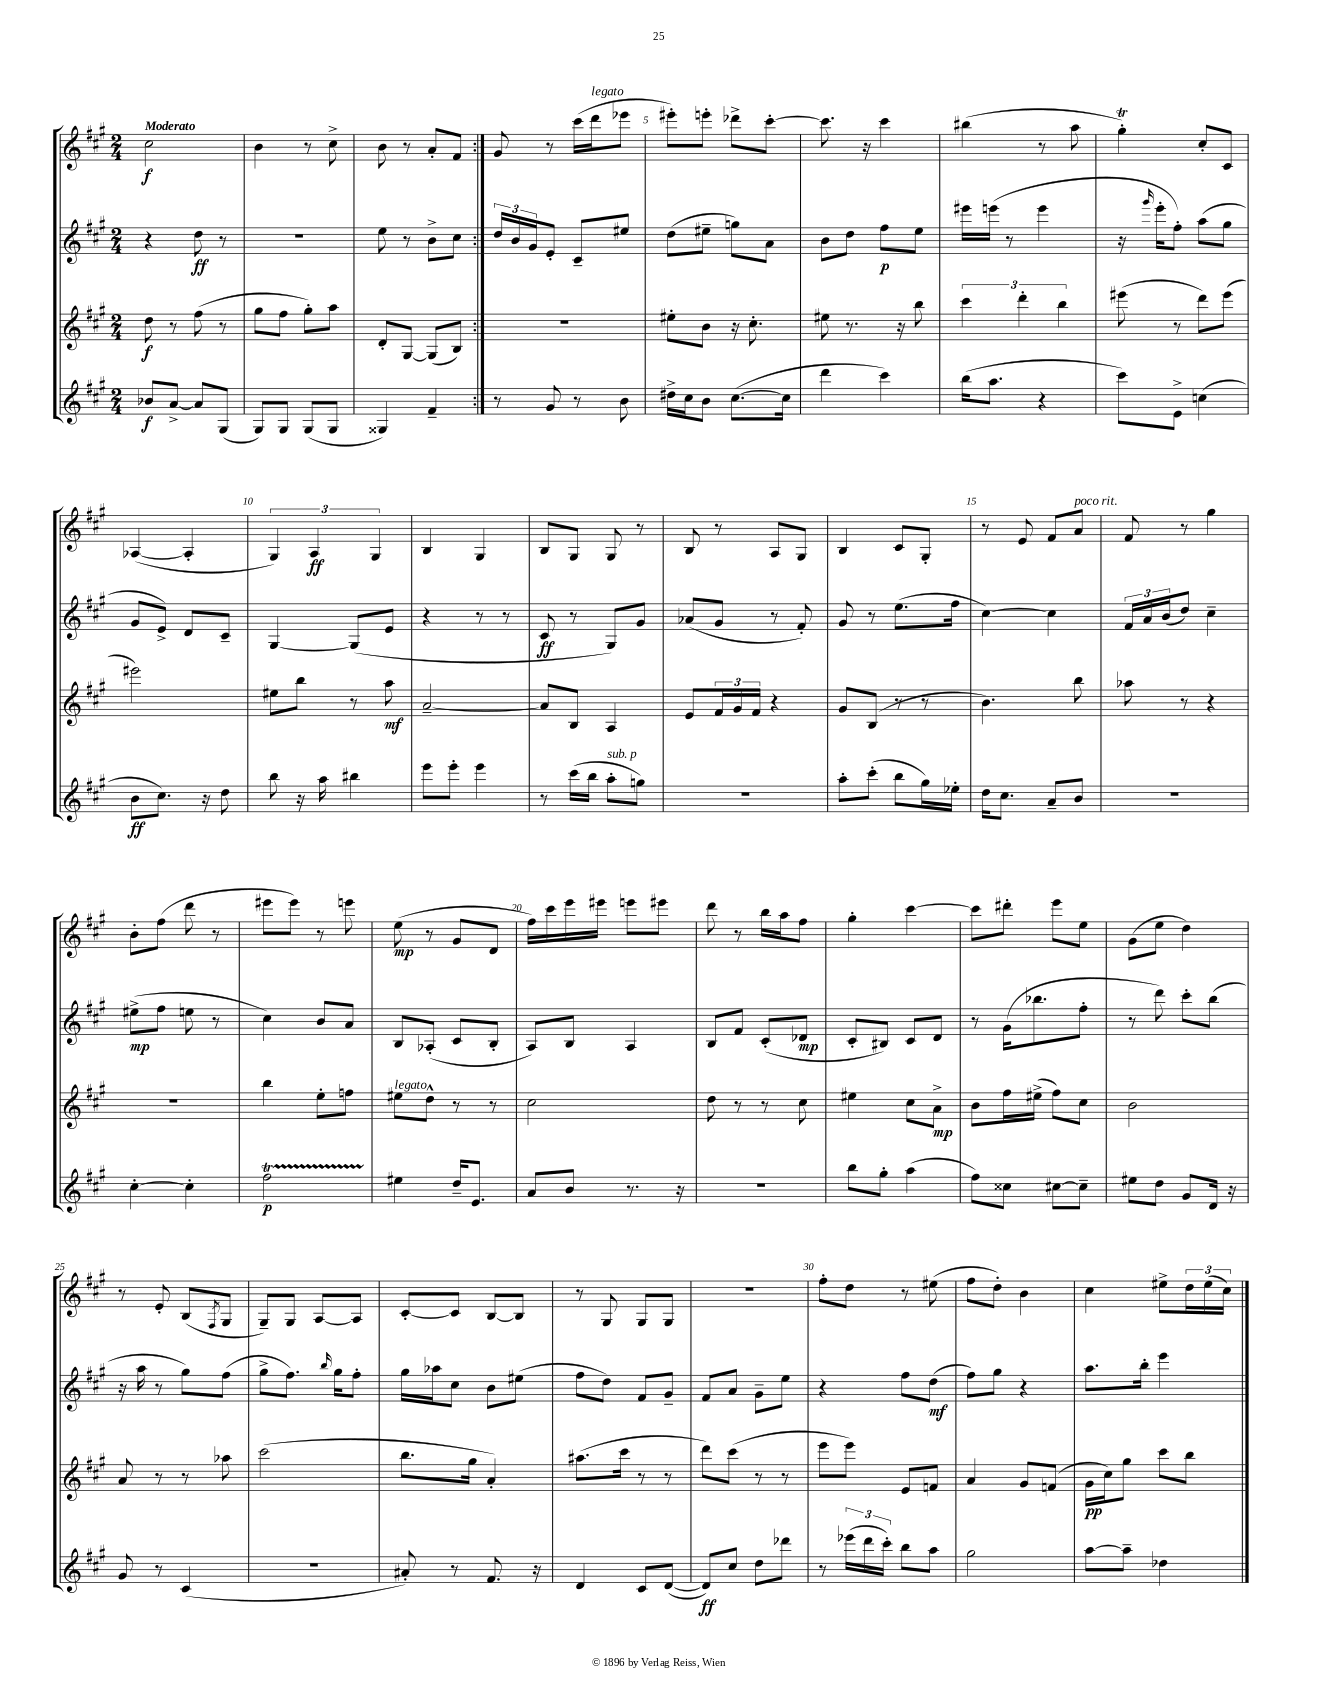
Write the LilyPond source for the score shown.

<<
\new StaffGroup <<
\new Staff = "s0" {
    \clef treble \key a \major \numericTimeSignature \time 2/4 \tempo "Moderato"
    \repeat volta 2 { cis''2\f |
    b'4 r8 cis''8-> |
    b'8 r8 a'8-. fis'8 | }
    gis'8 r8 cis'''16( d'''16^\markup { \italic "legato" } ees'''8 |
    eis'''8-.) e'''8-. des'''8-> cis'''8~-. |
    cis'''8. r16 cis'''4 |
    bis''4( r8 a''8 |
    gis''4-.\trill) cis''8-. cis'8 |
    aes4~( aes4-. |
    \tuplet 3/2 { gis4) a4\ff gis4 } |
    b4 gis4 |
    b8 gis8 gis8 r8 |
    b8 r8 a8 gis8 |
    b4 cis'8 gis8-. |
    r8 e'8 fis'8 a'8^\markup { \italic "poco rit." } |
    fis'8 r8 gis''4 |
    b'8-. fis''8( d'''8 r8 |
    eis'''8 eis'''8) r8 e'''8 |
    e''8\mp( r8 gis'8 d'8 |
    fis''16) cis'''16 e'''16 eis'''16 e'''8 eis'''8 |
    d'''8 r8 b''16 a''16 fis''8 |
    gis''4-. cis'''4~ |
    cis'''8 dis'''8-. e'''8 e''8 |
    gis'8( e''8 d''4) |
    r8 e'8-. b8( \acciaccatura { fis8 } gis8 |
    gis8--) gis8 a8~ a8 |
    cis'8~-. cis'8 b8~ b8 |
    r8 gis8 gis8 gis8 |
    R2 |
    fis''8-. d''8 r8 eis''8( |
    fis''8 d''8-.) b'4 |
    cis''4 eis''8-> \tuplet 3/2 { d''16 eis''16( cis''16) } \bar "|." |
}
\new Staff = "s1" {
    \clef treble \key a \major \numericTimeSignature \time 2/4
    \repeat volta 2 { r4 d''8\ff r8 |
    R2 |
    e''8 r8 b'8-> cis''8 | }
    \tuplet 3/2 { d''16 b'16 gis'16 } e'8-. cis'8-- eis''8 |
    d''8( eis''8-- g''8) a'8 |
    b'8 d''8 fis''8\p e''8 |
    eis'''16 e'''16( r8 e'''4 |
    r16 \grace { gis'''16 } e'''16-. fis''8-.) a''8( gis''8 |
    gis'8 e'8->) d'8 cis'8-- |
    gis4~ gis8( e'8 |
    r4 r8 r8 |
    cis'8\ff r8 gis8) gis'8 |
    aes'8( gis'8 r8 fis'8-.) |
    gis'8 r8 e''8.( fis''16 |
    cis''4~) cis''4 |
    \tuplet 3/2 { fis'16 a'16 b'16( } d''8) cis''4-- |
    eis''8->\mp( fis''8 e''8 r8 |
    cis''4) b'8 a'8 |
    b8 aes8-.( cis'8 b8-. |
    a8) b8 a4 |
    b8 fis'8 cis'8-.( des'8\mp |
    cis'8-. bis8) cis'8 d'8 |
    r8 gis'16( bes''8. fis''8-. |
    r8 d'''8) cis'''8-. b''8( |
    r16 a''16 r8 gis''8) fis''8( |
    gis''8-> fis''8.) \grace { b''16 } gis''16 fis''8-. |
    gis''16 aes''16 cis''8 b'8 eis''8( |
    fis''8 d''8) fis'8 gis'8-- |
    fis'8 a'8 gis'8-- e''8 |
    r4 fis''8 d''8\mf( |
    fis''8) gis''8 r4 |
    a''8. b''16-. e'''4 \bar "|." |
}
\new Staff = "s2" {
    \clef treble \key a \major \numericTimeSignature \time 2/4
    \repeat volta 2 { d''8\f r8 fis''8( r8 |
    gis''8 fis''8 gis''8-.) a''8 |
    d'8-. gis8~ gis8( b8) | }
    R2 |
    eis''8-. b'8 r16 cis''8.-. |
    eis''8 r8. r16 b''8 |
    \tuplet 3/2 { cis'''4 d'''4-. b''4 } |
    eis'''8( r8 d'''8) eis'''8( |
    eis'''2) |
    eis''8 b''8 r8 a''8\mf |
    a'2~-- |
    a'8 b8 a4 |
    e'8 \tuplet 3/2 { fis'16 gis'16 fis'16 } r4 |
    gis'8 b8( r8 r8 |
    b'4.) b''8 |
    aes''8 r8 r4 |
    R2 |
    b''4 e''8-. f''8 |
    eis''8^\markup { \italic "legato" } d''8-^ r8 r8 |
    cis''2 |
    d''8 r8 r8 cis''8 |
    eis''4 cis''8 a'8->\mp |
    b'8 fis''16 eis''16->( fis''8) cis''8 |
    b'2 |
    a'8 r8 r8 aes''8 |
    cis'''2( |
    b''8. gis''16 a'4-.) |
    ais''8.( cis'''16 r8 r8 |
    d'''8) cis'''8( r8 r8 |
    e'''8 e'''8) e'8 f'8 |
    a'4 gis'8 f'8( |
    gis'16\pp cis''16) gis''8 cis'''8 b''8 \bar "|." |
}
\new Staff = "s3" {
    \clef treble \key a \major \numericTimeSignature \time 2/4
    \repeat volta 2 { bes'8\f a'8~-> a'8 gis8( |
    gis8) gis8 gis8( gis8 |
    gisis4) fis'4-- | }
    r8 gis'8 r8 b'8 |
    dis''16-> cis''16 b'8 cis''8.~( cis''16 |
    d'''4 cis'''4) |
    b''16( a''8. r4 |
    cis'''8) e'8-> c''4( |
    b'8\ff cis''8.) r16 d''8 |
    b''8 r16 a''16 bis''4 |
    e'''8 e'''8-. e'''4 |
    r8 cis'''16( b''16 a''8-.^\markup { \italic "sub. p" } g''8) |
    R2 |
    a''8-. cis'''8-.( b''8 gis''16) ees''16-. |
    d''16 cis''8. a'8-- b'8 |
    R2 |
    cis''4~-. cis''4-. |
    fis''2\startTrillSpan\p |
    eis''4\stopTrillSpan d''16-- e'8. |
    a'8 b'8 r8. r16 |
    R2 |
    b''8 gis''8-. a''4( |
    fis''8) cisis''8 cis''8~ cis''8-- |
    eis''8 d''8 gis'8 d'16 r16 |
    gis'8 r8 cis'4( |
    R2 |
    ais'8-.) r8 fis'8. r16 |
    d'4 cis'8 d'8~( |
    d'8\ff) cis''8 d''8 des'''8 |
    r8 \tuplet 3/2 { ees'''16( d'''16 cis'''16-.) } b''8 a''8 |
    gis''2 |
    a''8~ a''8-- des''4 \bar "|." |
}
>>
>>
\layout { \context { \Score \override BarNumber.break-visibility = ##(#f #t #t) barNumberVisibility = #(every-nth-bar-number-visible 5) } }
